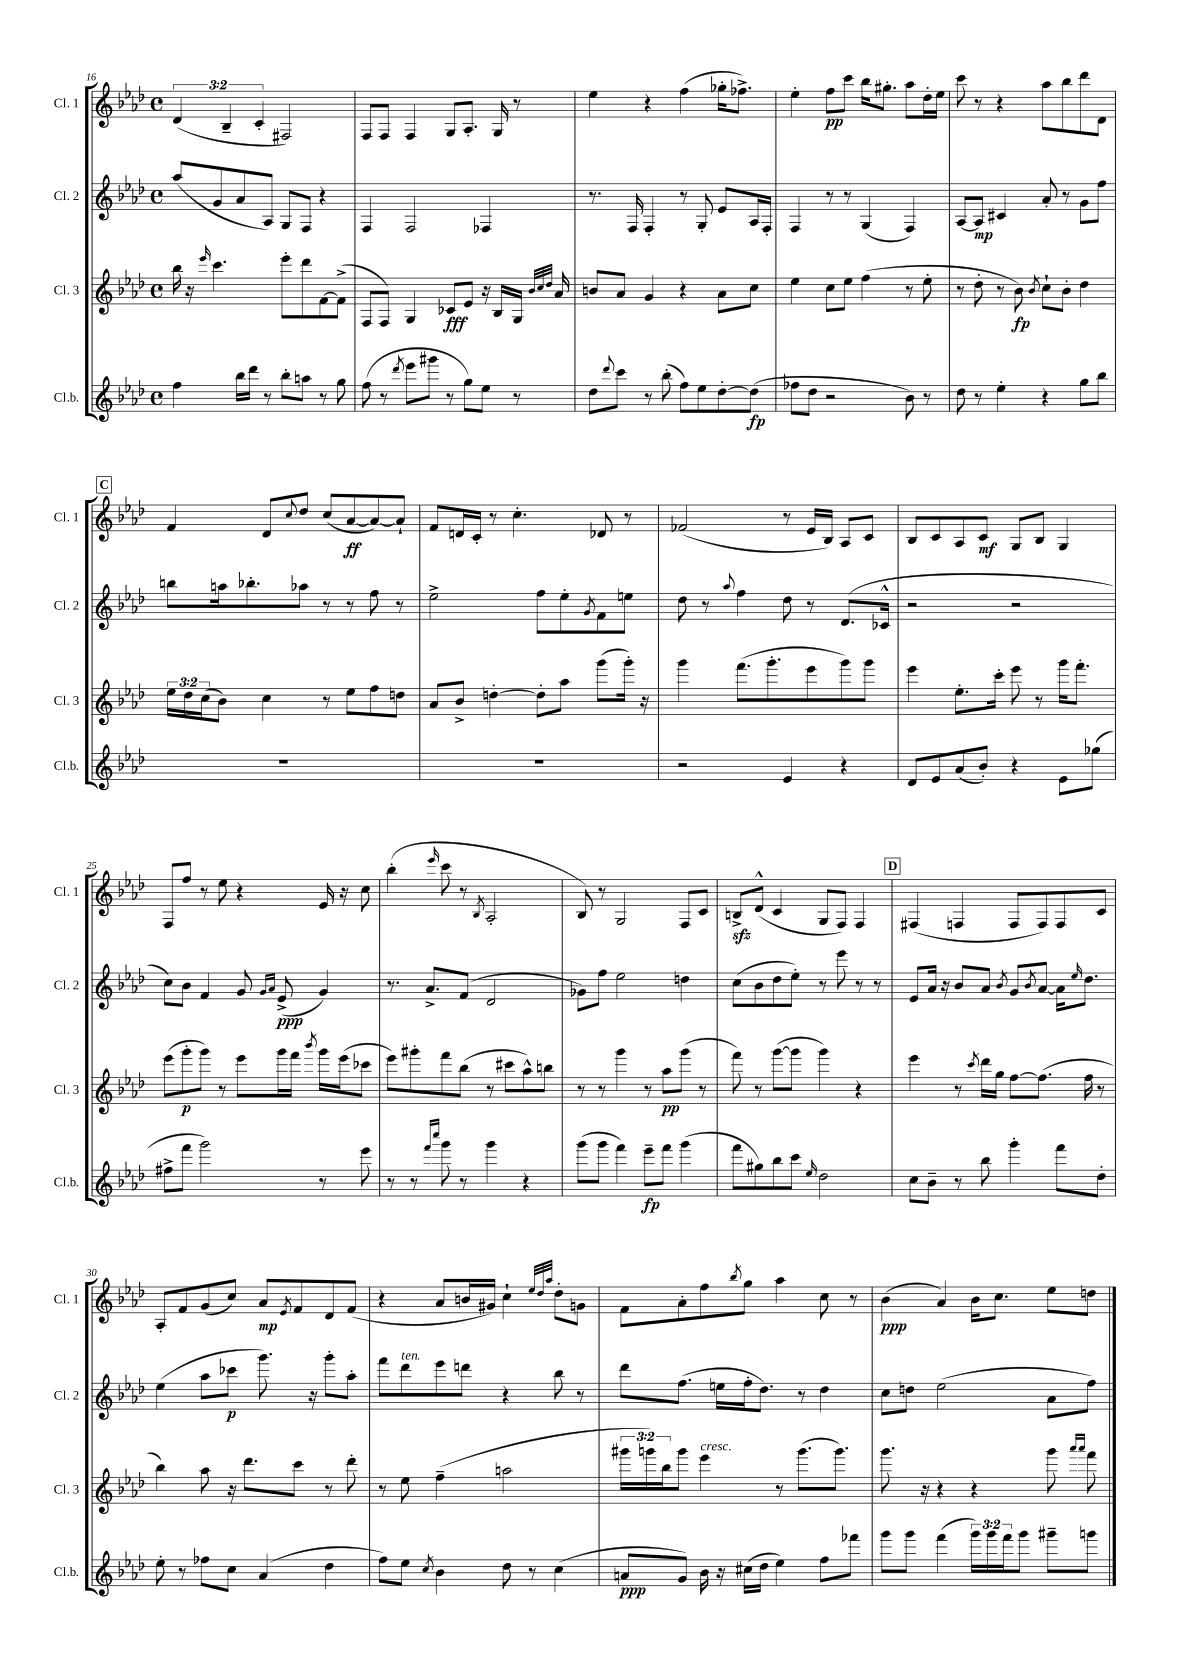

**kern	**dynam	**kern	**dynam	**kern	**dynam	**kern	**dynam
*part4	*part4	*part3	*part3	*part2	*part2	*part1	*part1
*staff4	*staff4	*staff3	*staff3	*staff2	*staff2	*staff1	*staff1
*I"Cl.b.	*	*I"Cl. 3	*	*I"Cl. 2	*	*I"Cl. 1	*
*I'Cl.b.	*	*I'Cl. 3	*	*I'Cl. 2	*	*I'Cl. 1	*
*clefG2	*	*clefG2	*	*clefG2	*	*clefG2	*
*k[b-e-a-d-]	*	*k[b-e-a-d-]	*	*k[b-e-a-d-]	*	*k[b-e-a-d-]	*
*M4/4	*	*M4/4	*	*M4/4	*	*M4/4	*
*met(c)	*	*met(c)	*	*met(c)	*	*met(c)	*
=16	=16	=16	=16	=16	=16	=16	=16
4ff\	.	16bb-\	.	(8aa-/L	.	(6d-/	.
.	.	16r	.	.	.	.	.
.	.	16qqeee-/	.	.	.	.	.
.	.	4.ccc\	.	8g/	.	.	.
.	.	.	.	.	.	6B-~/	.
16bb-\LL	.	.	.	8a-/	.	.	.
16ddd-\JJ	.	.	.	.	.	.	.
.	.	.	.	.	.	6c'/	.
8r	.	.	.	8A-/J)	.	.	.
8bb-'\L	.	8eee-'\L	.	8G/L	.	2F#X/)	.
8aan\J	.	8ddd-\	.	8F/J	.	.	.
8r	.	[8f\	.	4r	.	.	.
8gg\	.	(8f^\J]	.	.	.	.	.
=17	=17	=17	=17	=17	=17	=17	=17
(8ff\	.	8F/L	.	4F/	.	8F/L	.
8r	.	8F/J)	.	.	.	8F/J	.
8qddd-/	.	.	.	.	.	.	.
8eee-\L	.	4G/	.	2F/	.	4F/	.
8ggg#X\J	.	.	.	.	.	.	.
8r	.	8c-X/L	fff	.	.	8G/L	.
8gg\L)	.	8e-/J	.	.	.	8.A-'/J	.
8ee-\J	.	16r	.	4F-X/	.	.	.
.	.	16B-/LL	.	.	.	16G/	.
8r	.	16G/JJ	.	.	.	8r	.
.	.	32qqb-/LLL	.	.	.	.	.
.	.	32qqcc/	.	.	.	.	.
.	.	32qqdd-/JJJ	.	.	.	.	.
.	.	16a-/	.	.	.	.	.
=18	=18	=18	=18	=18	=18	=18	=18
8dd-\L	.	8bn/L	.	8.r	.	4ee-\	.
8qqddd-/	.	.	.	.	.	.	.
8ccc\J	.	8a-/J	.	.	.	.	.
.	.	.	.	16F/	.	.	.
8r	.	4g/	.	4F'/	.	4r	.
(8bb-'\	.	.	.	.	.	.	.
8ff\L)	.	4r	.	8r	.	(4ff\	.
8ee-\	.	.	.	8G'/	.	.	.
[8dd-'\	.	8a-\L	.	8e-/L	.	16gg-X'\KL	.
.	.	.	.	.	.	8.ff-X^\J)	.
(8dd-\J]	fp	8cc\J	.	16A-/L	.	.	.
.	.	.	.	16F'/JJ	.	.	.
=19	=19	=19	=19	=19	=19	=19	=19
8ff-X\L	.	4ee-\	.	4F/	.	4ee-'\	.
8dd-\J	.	.	.	.	.	.	.
2r	.	8cc\L	.	8r	.	8ff\L	pp
.	.	8ee-\J	.	8r	.	8ccc\J	.
.	.	(4ff\	.	(4G/	.	16bb-\KL	.
.	.	.	.	.	.	8.gg#X'\J	.
8b-\)	.	8r	.	4F/)	.	8aa-\L	.
8r	.	8ee-'\	.	.	.	16dd-'\L	.
.	.	.	.	.	.	16ee-\JJ	.
=20	=20	=20	=20	=20	=20	=20	=20
8dd-\	.	8r	.	[8A-/L	.	8ccc\	.
8r	.	8dd-'\	.	8A-/J]	mp	8r	.
4ee-'\	.	8r	.	4c#X/	.	4r	.
.	.	8b-\)	fp	.	.	.	.
.	.	8qb-/	.	.	.	.	.
4r	.	8cc`\L	.	8a-'/	.	8aa-\L	.
.	.	8b-'\J	.	8r	.	8bb-\	.
8gg\L	.	4dd-\	.	8g\L	.	8ddd-\	.
8bb-\J	.	.	.	8ff\J	.	8d-\J	.
!!LO:LB:g=z
!!LO:REH:place=s1:t=C
=21	=21	=21	=21	=21	=21	=21	=21
1r	.	24ee-\LL	.	8bbn\L	.	4f/	.
.	.	24dd-\	.	.	.	.	.
.	.	(24cc\J	.	.	.	.	.
.	.	8b-\J)	.	16aan\k	.	.	.
.	.	.	.	8.bb-X'\	.	.	.
.	.	4cc\	.	.	.	8d-/L	.
.	.	.	.	.	.	8qqcc/	.
.	.	.	.	8aa-X\J	.	8dd-/J	.
.	.	8r	.	8r	.	(8cc/L	.
.	.	8ee-\L	.	8r	.	[8a-/	ff
.	.	8ff\	.	8ff\	.	8a-/_)	.
.	.	8ddn\J	.	8r	.	8a-`/J]	.
=22	=22	=22	=22	=22	=22	=22	=22
1r	.	8a-/L	.	2ee-^\	.	8f/L	.
.	.	8b-^/J	.	.	.	16dn/L	.
.	.	.	.	.	.	16c'/JJ	.
.	.	[4ddn'\	.	.	.	8r	.
.	.	.	.	.	.	4.cc'\	.
.	.	8dd'\L]	.	8ff\L	.	.	.
.	.	8aa-\J	.	8ee-'\	.	.	.
.	.	.	.	8qg/	.	.	.
.	.	(8ggg\L	.	8f\	.	8d-X/	.
.	.	16ggg'\Jk)	.	8een\J	.	8r	.
.	.	16r	.	.	.	.	.
=23	=23	=23	=23	=23	=23	=23	=23
2r	.	4ggg\	.	8dd-\	.	(2f-X/	.
.	.	.	.	8r	.	.	.
.	.	.	.	8qqaa-/	.	.	.
.	.	(8.fff\L	.	4ff\	.	.	.
.	.	8.ggg'\	.	.	.	.	.
4e-/	.	.	.	8dd-\	.	8r	.
.	.	8eee-\	.	8r	.	16e-/LL	.
.	.	.	.	.	.	16B-/JJ)	.
4r	.	8ggg\)	.	(8.d-/L	.	8A-/L	.
.	.	8ggg\J	.	.	.	8c/J	.
.	.	.	.	16c-X^^/Jk	.	.	.
=24	=24	=24	=24	=24	=24	=24	=24
8d-/L	.	4eee-\	.	2r	.	8B-/L	.
8e-/	.	.	.	.	.	8c/	.
(8a-/	.	8.ee-'\L	.	.	.	8A-/	.
8b-'/J)	.	.	.	.	.	8c/J	mf
.	.	16ccc'\Jk	.	.	.	.	.
4r	.	8eee-\	.	2r	.	8G/L	.
.	.	8r	.	.	.	8B-/J	.
8e-\L	.	16ggg\KL	.	.	.	4G/	.
.	.	8.fff'\J	.	.	.	.	.
(8gg-X\J	.	.	.	.	.	.	.
!!LO:LB:g=z
=25	=25	=25	=25	=25	=25	=25	=25
8ff#X^\L	.	(8eee-\L	.	8cc\L)	.	8F/L	.
8fff\J	.	8ggg'\	p	8b-\J	.	8ff/J	.
2ggg\)	.	8ggg\J)	.	4f/	.	8r	.
.	.	8r	.	.	.	8ee-\	.
.	.	8eee-\L	.	8g/	.	4r	.
.	.	.	.	16qqg/LL	.	.	.
.	.	.	.	16qqa-/JJ	.	.	.
.	.	16ggg\L	.	(8e-^/	ppp	.	.
.	.	16fff\JJ	.	.	.	.	.
.	.	8qbbb-/	.	.	.	.	.
8r	.	16ggg\LL	.	4g/)	.	16e-/	.
.	.	(16eee-\J	.	.	.	16r	.
8eee-\	.	8ccc-X\J	.	.	.	8cc\	.
=26	=26	=26	=26	=26	=26	=26	=26
8r	.	8eee-\L)	.	8.r	.	(4bb-'\	.
8r	.	8ggg#X'\	.	.	.	.	.
.	.	.	.	8.a-^/L	.	.	.
16qqfff/LL	.	.	.	.	.	.	.
16qqcccc/JJ	.	.	.	.	.	16qqeee-/	.
8ggg\	.	8fff\	.	.	.	8ccc\	.
8r	.	(8bb-\J	.	(8f/J	.	8r	.
.	.	.	.	.	.	8qB-/	.
4ggg\	.	8r	.	2d-/	.	2A-'/	.
.	.	8ccc#X\L	.	.	.	.	.
4r	.	8aa-^^\)	.	.	.	.	.
.	.	8bbn\J	.	.	.	.	.
=27	=27	=27	=27	=27	=27	=27	=27
(8ggg\L	.	8r	.	8g-X\L)	.	8B-/)	.
8ggg\J	.	8r	.	8ff\J	.	8r	.
4fff\)	.	4ggg\	.	2ee-\	.	2G/	.
8eee-~\L	fp	8r	.	.	.	.	.
8fff\J	.	8aa-\L	pp	.	.	.	.
(4ggg\	.	(8ggg\J	.	4ddn\	.	8F/L	.
.	.	8r	.	.	.	8c/J	.
=28	=28	=28	=28	=28	=28	=28	=28
8fff\L	.	8fff\)	.	(8cc\L	.	8Bnzz^/L	.
8gg#X\)	.	8r	.	8b-\	.	(8d-^^/J	.
8bb-\	.	([8ggg\L	.	8dd-\	.	4c/	.
8ccc\J	.	8ggg\J]	.	8ee-'\J)	.	.	.
16qqee-/	.	.	.	.	.	.	.
2dd-\	.	4ggg\)	.	8r	.	8G/L	.
.	.	.	.	8eee-\	.	8F/J)	.
.	.	4r	.	8r	.	4F/	.
.	.	.	.	8r	.	.	.
!!LO:REH:place=s1:t=D
=29	=29	=29	=29	=29	=29	=29	=29
8cc\L	.	4eee-\	.	8e-/L	.	(4F#X/	.
8b-~\J	.	.	.	16a-/Jk	.	.	.
.	.	.	.	16r	.	.	.
8r	.	8r	.	8b-/L	.	4Fn/	.
.	.	8qccc/	.	.	.	.	.
8bb-\	.	16ddd-\LL	.	8a-/J	.	.	.
.	.	16gg\JJ	.	.	.	.	.
.	.	.	.	8qb-/	.	.	.
4ggg'\	.	[8ff\L	.	8g/L	.	8F/L	.
.	.	.	.	8qb-/	.	.	.
.	.	(8.ff\J]	.	[8a-/J	.	8F/)	.
8fff\L	.	.	.	16a-\KL]	.	8F/	.
.	.	.	.	16qqee-/	.	.	.
.	.	16ff\	.	8.dd-\J	.	.	.
8dd-'\J	.	8r	.	.	.	8c/J	.
!!LO:LB:g=z
=30	=30	=30	=30	=30	=30	=30	=30
8ee-'\	.	4bb-\)	.	(4ee-\	.	8A-'/L	.
8r	.	.	.	.	.	8f/	.
8ff-X\L	.	8aa-\	.	8aa-\L	.	(8g/	.
8cc\J	.	16r	.	8ccc-X\J	p	8cc/J)	.
.	.	8.ddd-\L	.	.	.	.	.
(4a-/	.	.	.	8.ggg\)	.	8a-/L	mp
.	.	.	.	.	.	8qe-/	.
.	.	8ccc\J	.	.	.	8f/	.
.	.	.	.	16r	.	.	.
4dd-\	.	8r	.	8ggg'\L	.	8d-/	.
.	.	8ddd-'\	.	8aa-'\J	.	(8f/J	.
=31	=31	=31	=31	=31	=31	=31	=31
8ff\L)	.	8r	.	8fff\L	.	4r	.
!	!	!	!	!LO:TX:a:i:t=ten.	!	!	!
8ee-\J	.	8ee-\	.	8ddd-\	.	.	.
8qcc/	.	.	.	.	.	.	.
4b-\	.	(4ff~\	.	8eee-\	.	8a-/L	.
.	.	.	.	8dddn\J	.	16bn/L	.
.	.	.	.	.	.	16g#X/JJ)	.
8dd-\	.	2aan\	.	4r	.	4cc`\	.
8r	.	.	.	.	.	.	.
.	.	.	.	.	.	32qqee-/LLL	.
.	.	.	.	.	.	32qqdd-/	.
.	.	.	.	.	.	32qqaa-/JJJ	.
(4cc\	.	.	.	8bb-\	.	8dd-'\L	.
.	.	.	.	8r	.	8gn\J	.
=32	=32	=32	=32	=32	=32	=32	=32
8an/L	ppp	24ggg#X\LL	.	8ddd-\L	.	8f\L	.
.	.	24gggn\)	.	.	.	.	.
.	.	24bb-\J	.	.	.	.	.
8g/J)	.	8ggg\J	.	(8.ff\J	.	8a-'\	.
!	!	!LO:TX:a:i:t=cresc.	!	!	!	!	!
16b-\	.	4eee-\	.	.	.	8ff\	.
16r	.	.	.	16een\LL	.	.	.
.	.	.	.	.	.	8qbb-/	.
(16cc#X\LL	.	.	.	16ff'\J	.	8gg\J	.
16dd-\JJ	.	.	.	8.dd-\J)	.	.	.
4ee-\)	.	8r	.	.	.	4aa-\	.
.	.	(8.ggg\L	.	8r	.	.	.
8ff\L	.	.	.	4dd-\	.	8cc\	.
.	.	8.ggg\J)	.	.	.	.	.
8fff-X\J	.	.	.	.	.	8r	.
=33	=33	=33	=33	=33	=33	=33	=33
8ggg\L	.	8.ggg\	.	8cc\L	.	(4b-\	ppp
8ggg\J	.	.	.	8ddn\J	.	.	.
.	.	16r	.	.	.	.	.
(4fff\	.	4r	.	(2ee-\	.	4a-/)	.
24ggg\LL)	.	4r	.	.	.	16b-\KL	.
24ggg\	.	.	.	.	.	.	.
.	.	.	.	.	.	8.cc\J	.
24fff\J	.	.	.	.	.	.	.
8ggg\J	.	.	.	.	.	.	.
8ggg#X~\L	.	8ggg\	.	8a-\L	.	8ee-\L	.
.	.	16qqaaa-/LL	.	.	.	.	.
.	.	16qqaaa-/JJ	.	.	.	.	.
8gggn\J	.	8fff\	.	8ff\J)	.	8ddn\J	.
==	==	==	==	==	==	==	==
*-	*-	*-	*-	*-	*-	*-	*-
